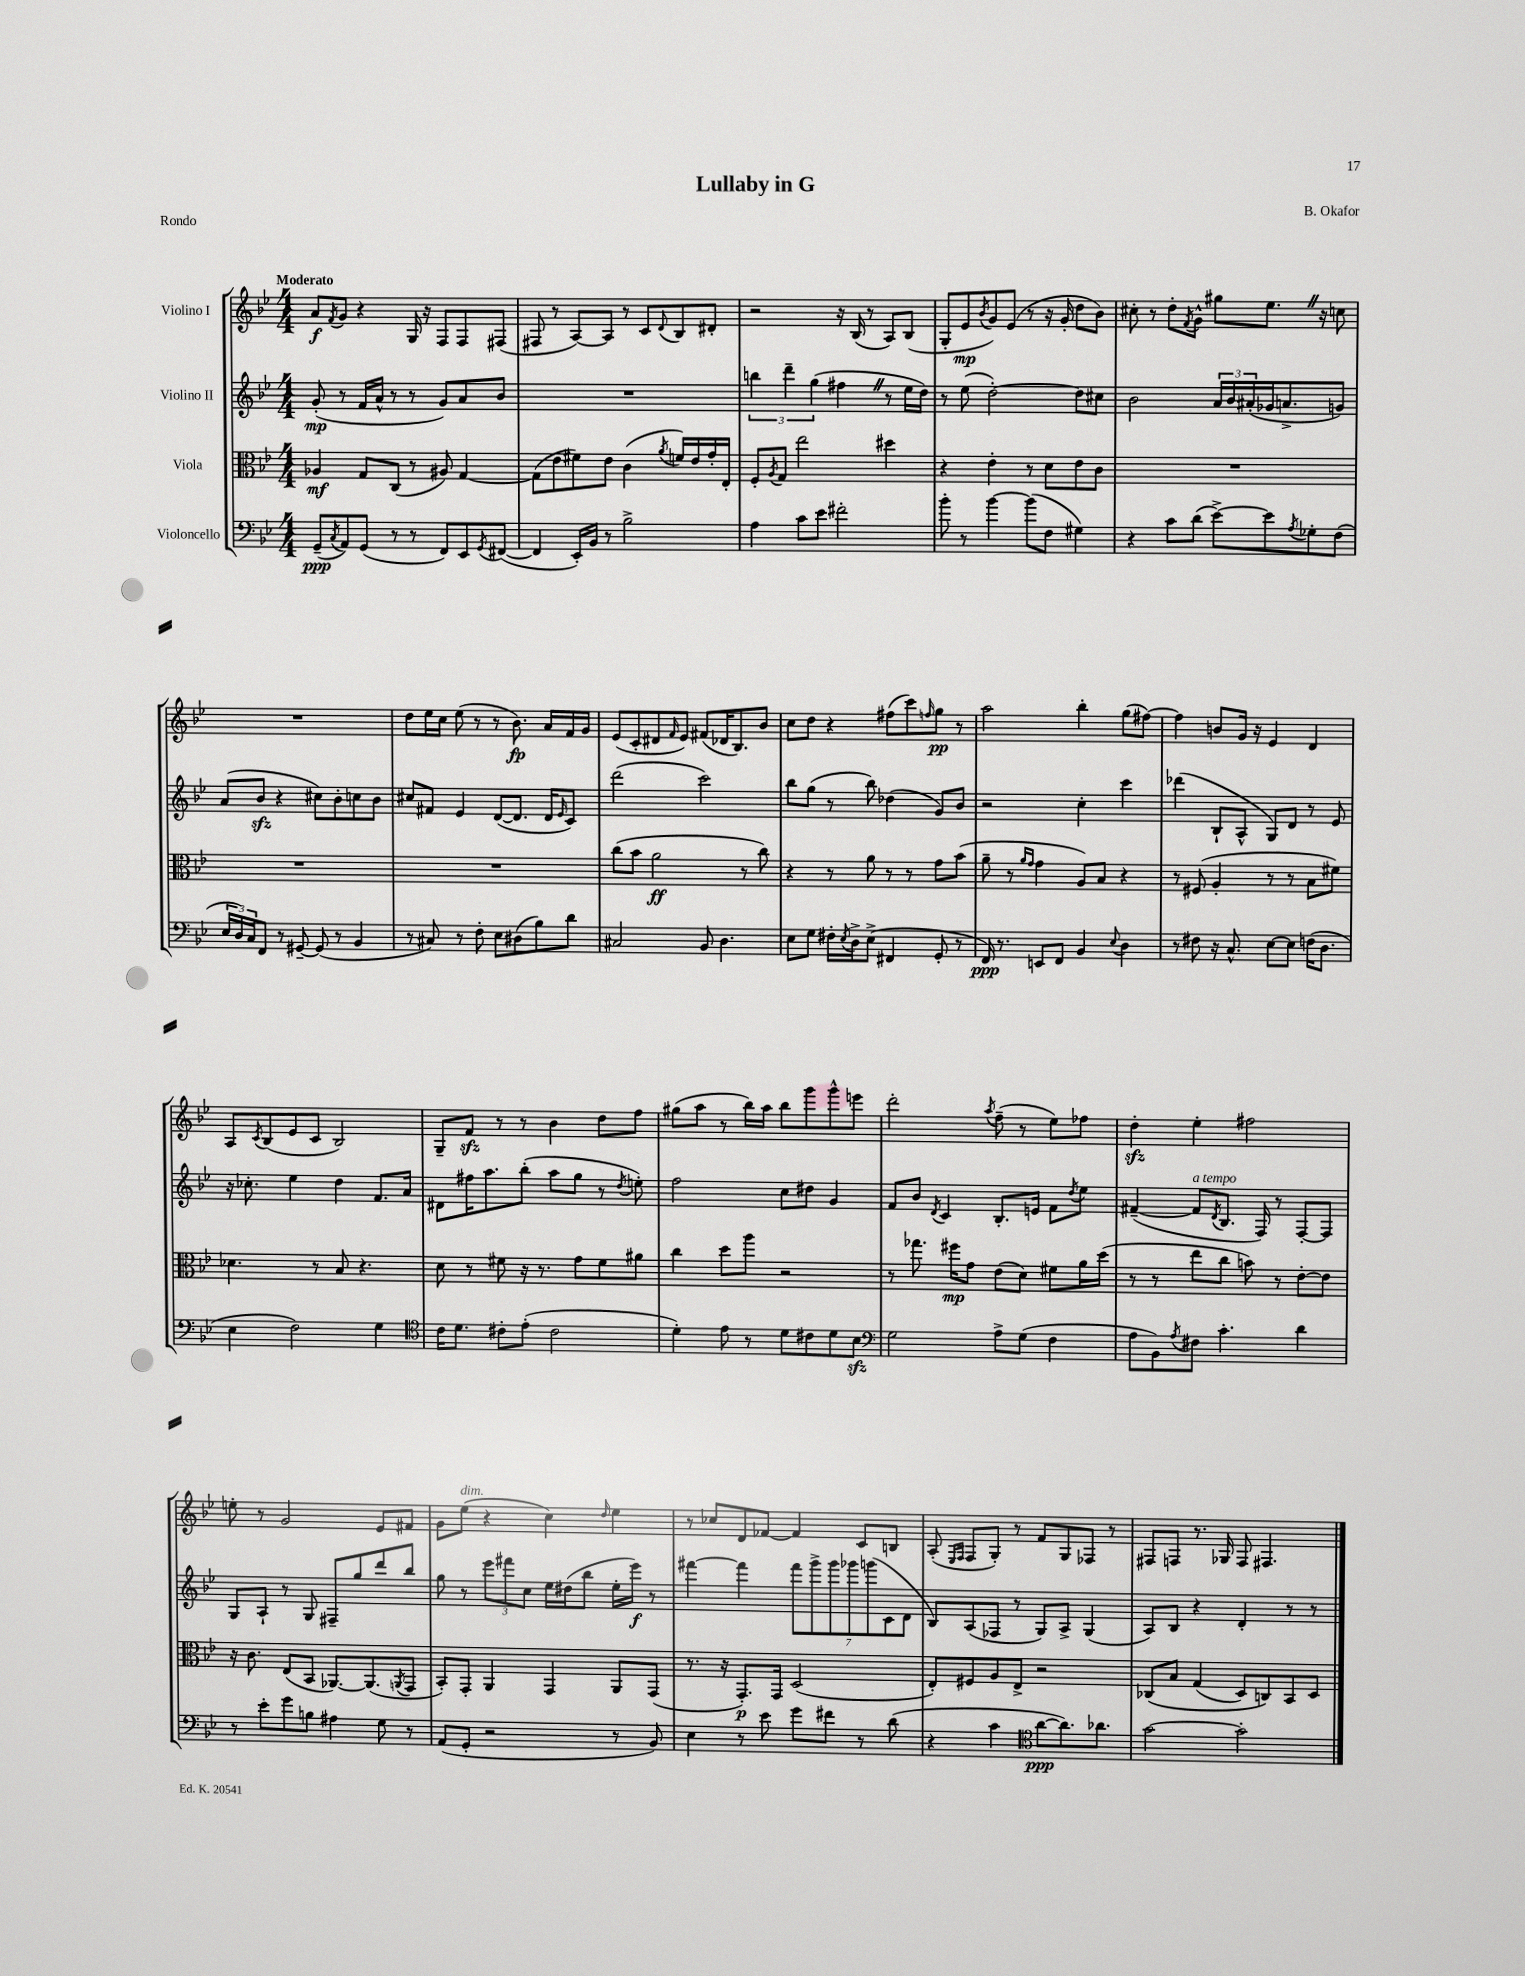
\header { title = "Lullaby in G" composer = "B. Okafor" piece = "Rondo" }
<<
\new StaffGroup <<
\new Staff = "s0" \with { instrumentName = "Violino I" } {
    \clef treble \key bes \major \numericTimeSignature \time 4/4 \tempo "Moderato"
    a'8\f \acciaccatura { f'8 } g'8 r4 g16 r16 f8 f8 fis8( |
    fis8 r8 a8~) a8 r8 c'8 \appoggiatura { d'8 } bes8 dis'8-. |
    r2 r16 bes16( r8 a8) bes8( |
    g8-. ees'8\mp \acciaccatura { bes'8 } g'8) ees'8( r8 r16 g'16-. d''8 bes'8) |
    cis''8-. r8 d''8-. \acciaccatura { f'8 } g'8-^ gis''8 ees''8. \once \override BreathingSign.text = \markup { \musicglyph "scripts.caesura.straight" } \breathe r16 c''8 |
    R1 |
    d''8 ees''16 c''16 ees''8( r8 r8 bes'8.\fp) a'16 f'16 g'16 |
    ees'8( c'8-. dis'8 \grace { f'16 } ees'8) fis'8( des'16 bes8.) bes'8 |
    c''8 d''8 r4 fis''8( c'''8) \grace { f''16 } g''8\pp r8 |
    a''2 bes''4-. g''8( fis''8~) |
    fis''4 b'8 g'16 r16 ees'4 d'4 |
    a8 \acciaccatura { c'8 } bes8( ees'8 c'8 bes2) |
    g8-- f'8\sfz r8 r8 bes'4 d''8 f''8 |
    gis''8( a''8 r8 bes''16) a''16 bes''8 g'''8 g'''8-^ e'''8 |
    d'''2-. \acciaccatura { a''8 } f''8--( r8 ees''8) fes''8 |
    d''4-.\sfz ees''4-. fis''2 |
    e''8-. r8 g'2 ees'8 fis'8 |
    g'8 ees''8^\markup { \italic "dim." }( r4 c''4) \grace { d''16 } ees''4 |
    r8 ces''8 d'8 fes'8~ fes'4 c'8 b8 |
    a8-.( \grace { ees16 f16 } f8 g8-.) r8 f'8 g8 fes8 r8 |
    fis8 f8 r8. ges16 f8 fis4. \bar "|." |
}
\new Staff = "s1" \with { instrumentName = "Violino II" } {
    \clef treble \key bes \major \numericTimeSignature \time 4/4
    g'8-.\mp( r8 f'16 a'16-^ r8 r8 g'8) a'8 bes'8 |
    R1 |
    \tuplet 3/2 { b''4 d'''4-- g''4( } fis''4 \once \override BreathingSign.text = \markup { \musicglyph "scripts.caesura.straight" } \breathe r8 ees''16 d''16) |
    r8 ees''8( d''2~-.) d''8 cis''8 |
    bes'2 \tuplet 3/2 { a'16 bes'16 ais'16-.( } ges'16 a'8.-> g'8) |
    a'8( bes'8\sfz r4 cis''8) bes'8-. c''8 bes'8 |
    cis''8 fis'8 ees'4 d'8~( d'8. d'16 \grace { ees'16 } c'8) |
    d'''2( c'''2) |
    bes''8 g''8( r8 bes''8) des''4( g'8) bes'8 |
    r2 c''4-. c'''4 |
    des'''4( bes8-! a8-^ g8) d'8 r8 ees'8 |
    r16 ces''8.-. ees''4 d''4 f'8. a'16 |
    dis'8 fis''16 a''8. bes''8-.( a''8 g''8 r8 \acciaccatura { d''8 } e''8-.) |
    f''2 c''8 dis''8 g'4 |
    f'8 bes'8 \acciaccatura { d'8 } c'4 bes8.-. e'16 f'8 \acciaccatura { d''8 } ees''8 |
    fis'4~--( fis'8^\markup { \italic "a tempo" } \acciaccatura { d'8 } bes8. f16) r8 f8~-. f8 |
    g8 a8-! r8 g8 fis8-- g''8 d'''8 bes''8 |
    g''8 r8 \tuplet 3/2 { ees'''8 fis'''8 c''8 } ees''16 dis''16( bes''8 ees''16-. ees'''16\f) r8 |
    fis'''4~ fis'''4 \tuplet 7/4 { fis'''8 g'''8-> g'''8 ges'''8 g'''8( c'8 d'8 } |
    bes8) a8( fes8 r8 g8) a8-> g4( |
    a8) bes8 r4 d'4-. r8 r8 \bar "|." |
}
\new Staff = "s2" \with { instrumentName = "Viola" } {
    \clef alto \key bes \major \numericTimeSignature \time 4/4
    aes4\mf g8 c8( r8 ais8) g4~ |
    g8( ees'8 fis'8) ees'8 c'4( \acciaccatura { a'8 } f'16) ees'16 g'16-. ees16-. |
    f8-. \acciaccatura { a8 } g8 ees''2 dis''4 |
    r4 ees'4-. r8 d'8 ees'8 c'8 |
    R1 |
    R1 |
    R1 |
    c''8( bes'8 a'2\ff r8 c''8) |
    r4 r8 a'8 r8 r8 g'8 bes'8( |
    a'8-- r8 \grace { a'16 g'16 } g'4 a8) bes8 r4 |
    r8 fis8( a4-. r8 r8 bes8 fis'8) |
    des'4. r8 bes8 r4. |
    d'8 r8 fis'8 r16 r8. g'8 fis'8 ais'8 |
    c''4 d''8 a''8 r2 |
    r8 ges''8. fis''16\mp g'8 ees'8( d'8) fis'8 a'16 d''16( |
    r8 r8 ees''8 c''8 b'8) r8 ees'8~-. ees'8 |
    r16 c'8. ees8( bes,8 aes,8.~) aes,8.( \acciaccatura { a,8 } g,8 |
    bes,8-.) g,8-. a,4 g,4 a,8 g,8( |
    r8. r16 g,8.-.\p) g,16 d2( |
    ees8-.) fis8 a8 ees8-> r2 |
    ces8\( bes8 g4( d8) c8\) bes,8 d8 \bar "|." |
}
\new Staff = "s3" \with { instrumentName = "Violoncello" } {
    \clef bass \key bes \major \numericTimeSignature \time 4/4
    g,8--\ppp( \acciaccatura { c8 } a,8) g,8( r8 r8 f,8) ees,8 \acciaccatura { g,8 } fis,8~( |
    fis,4 ees,16-.) bes,16 r8 bes2-> |
    a4 c'8 ees'8 fis'2-. |
    bes'8-. r8 bes'4~ bes'8( f8 gis4) |
    r4 c'8 d'8( ees'8~->) ees'8 \acciaccatura { a8 } ges8-. f8( |
    \tuplet 3/2 { ees16 d16) c16 } f,8 r8 gis,8~-- gis,8( r8 bes,4 |
    r8 cis8) r8 f8-. ees8 dis8( bes8) d'8 |
    cis2 bes,8 d4. |
    ees8 g8 fis16-. \acciaccatura { ees8 } d16-> ees8->( fis,4 g,8-. r8 |
    f,16\ppp) r8. e,8 f,8 bes,4 \appoggiatura { ees8 } d4 |
    r8 fis8 r16 c8.-^ ees8~ ees8 f16( d8. |
    ees4 f2) g4 |
    \clef tenor c'16 d'8. cis'8-. ees'8-.( cis'2 |
    d'4-.) ees'8 r8 d'8 cis'8 d'8 bes8\sfz |
    \clef bass g2 a8-> g8( f4 |
    a8 bes,8) \acciaccatura { a8 } fis8 c'4.-. d'4 |
    r8 ees'8-. g'8 b8 ais4 g8 r8 |
    a,8( g,8-. r2 r8 bes,8) |
    ees4 r8 ees'8 g'8 fis'8 r8 d'8( |
    r4 c'4 \clef tenor a'8~\ppp a'8.) aes'8. |
    g'2~ g'2-. \bar "|." |
}
>>
>>
\layout { \context { \Score \remove "Bar_number_engraver" } }
